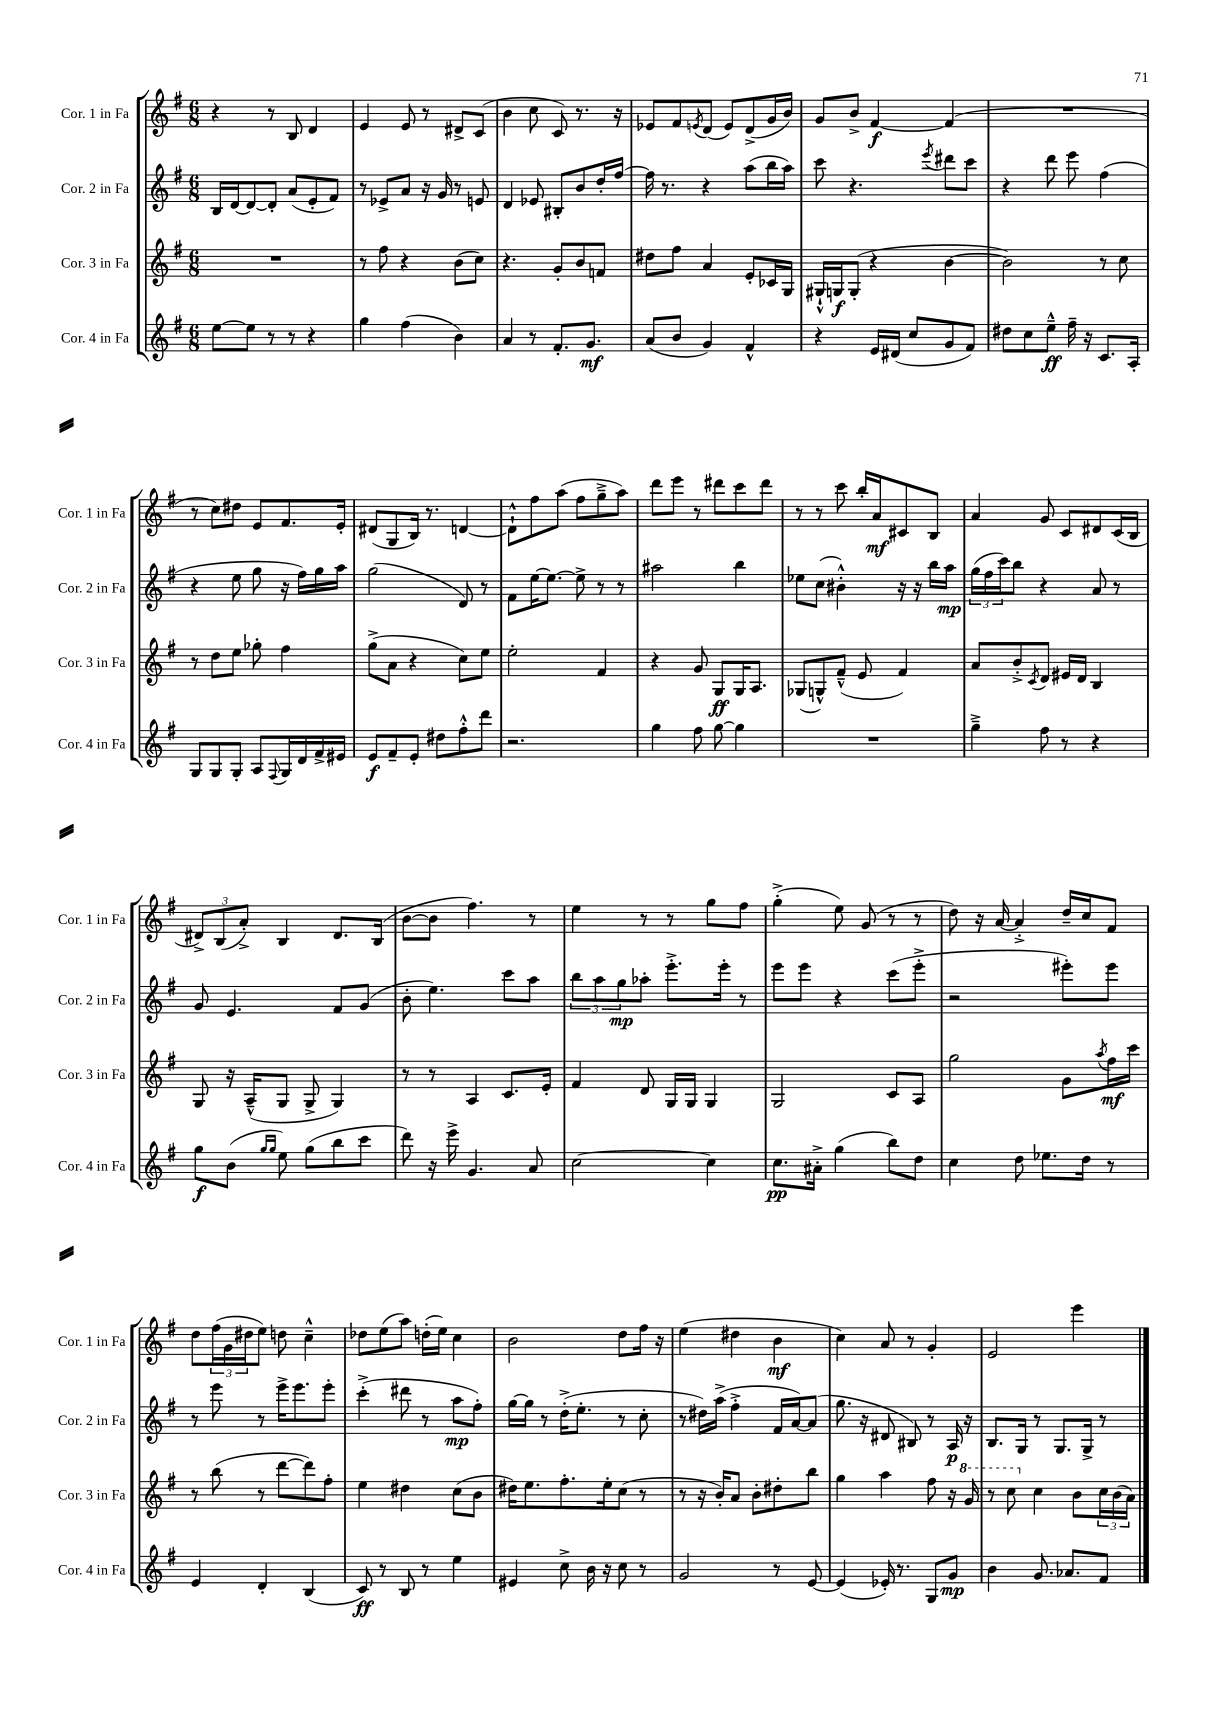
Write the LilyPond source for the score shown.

<<
\new StaffGroup <<
\new Staff = "s0" \with { instrumentName = "Cor. 1 in Fa" shortInstrumentName = "Cor. 1 in Fa" } {
    \clef treble \key g \major \numericTimeSignature \time 6/8
    r4 r8 b8 d'4 |
    e'4 e'8 r8 dis'8-> c'8( |
    b'4 c''8 c'8) r8. r16 |
    ees'8 fis'8 \acciaccatura { e'8 } d'8( e'8) d'8->( g'16 b'16) |
    g'8 b'8-> fis'4~\f fis'4( |
    R2. |
    r8 c''8) dis''8 e'8 fis'8. e'16-. |
    dis'8( g8 b16) r8. d'4~ |
    d'8-!-^ fis''8 a''8( fis''8 g''8---> a''8) |
    d'''8 e'''8 r8 dis'''8 c'''8 dis'''8 |
    r8 r8 c'''8 b''16-. a'16\mf cis'8 b8 |
    a'4 g'8 c'8 dis'8 c'16( b16 |
    \tuplet 3/2 { dis'8->) b8( a'8-.->) } b4 dis'8. b16( |
    b'8~ b'8 fis''4.) r8 |
    e''4 r8 r8 g''8 fis''8 |
    g''4-.->( e''8) g'8( r8 r8 |
    d''8) r16 a'16~ a'4-.-> d''16-- c''16 fis'8 |
    d''8 \tuplet 3/2 { fis''16( g'16 dis''16 } e''8) d''8 c''4---^ |
    des''8 e''8( a''8) d''16-.( e''16) c''4 |
    b'2 d''8 fis''16 r16 |
    e''4( dis''4 b'4\mf |
    c''4) a'8 r8 g'4-. |
    e'2 e'''4 \bar "|." |
}
\new Staff = "s1" \with { instrumentName = "Cor. 2 in Fa" shortInstrumentName = "Cor. 2 in Fa" } {
    \clef treble \key g \major \numericTimeSignature \time 6/8
    b16 d'16~ d'8~ d'8-. a'8( e'8-. fis'8) |
    r8 ees'8-> a'8 r16 g'16 r8 e'8 |
    d'4 ees'8 bis8-. b'8 d''16-. fis''16~ |
    fis''16 r8. r4 a''8( b''16 a''16) |
    c'''8 r4. \acciaccatura { e'''8 } dis'''8 c'''8 |
    r4 d'''8 e'''8 fis''4( |
    r4 e''8 g''8 r16 fis''16) g''16 a''16 |
    g''2( d'8) r8 |
    fis'8 e''16~ e''8.~ e''8-> r8 r8 |
    ais''2 b''4 |
    ees''8 c''8( bis'4-.-^) r16 r16 b''16 a''16\mp |
    \tuplet 3/2 { g''16( fis''16 c'''16) } b''8 r4 a'8 r8 |
    g'8 e'4. fis'8 g'8( |
    b'8-. e''4.) c'''8 a''8 |
    \tuplet 3/2 { b''8 a''8 g''8\mp } aes''8-. e'''8.-.-> e'''16-. r8 |
    e'''8 e'''8 r4 c'''8( e'''8-.-> |
    r2 eis'''8-.) eis'''8 |
    r8 e'''8 r8 e'''16-> e'''8. e'''8-. |
    c'''4-.->( dis'''8 r8 a''8\mp fis''8-.) |
    g''16~ g''16 r8 d''16-.->( e''8.-. r8 c''8-. |
    r8 dis''16) a''16->( fis''4-.-> fis'16 a'16~) a'8( |
    g''8. r16 dis'8 bis8) r8 a16\p r16 |
    b8. g16 r8 g8. g16-> r8 \bar "|." |
}
\new Staff = "s2" \with { instrumentName = "Cor. 3 in Fa" shortInstrumentName = "Cor. 3 in Fa" } {
    \clef treble \key g \major \numericTimeSignature \time 6/8
    R2. |
    r8 fis''8 r4 b'8( c''8) |
    r4. g'8-. b'8 f'8 |
    dis''8 fis''8 a'4 e'8-. ces'16 g16 |
    gis16-!-^ g16\f g8-.( r4 b'4~ |
    b'2) r8 c''8 |
    r8 d''8 e''8 ges''8-. fis''4 |
    g''8->( a'8 r4 c''8) e''8 |
    e''2-. fis'4 |
    r4 g'8 g8\ff g16 a8. |
    ges8( g8-^) fis'8---^( e'8 fis'4) |
    a'8 b'8-.-> \acciaccatura { c'8 } d'8 eis'16 d'16 b4 |
    g8 r16 a16---^( g8 g8-> g4) |
    r8 r8 a4 c'8. e'16-. |
    fis'4 d'8 g16 g16 g4 |
    g2 c'8 a8 |
    g''2 g'8 \acciaccatura { a''8 } fis''16\mf c'''16 |
    r8 b''8( r8 d'''8~ d'''8) fis''8-. |
    e''4 dis''4 c''8( b'8 |
    dis''16) e''8. fis''8.-. e''16-. c''8( r8 |
    r8 r16 b'16-.) a'8 b'8-. dis''8-. b''8 |
    g''4 a''4 fis''8 r16 \ottava #1 g''16 |
    r8 c'''8 \ottava #0 c''4 b'8 \tuplet 3/2 { c''16 b'16( a'16) } \bar "|." |
}
\new Staff = "s3" \with { instrumentName = "Cor. 4 in Fa" shortInstrumentName = "Cor. 4 in Fa" } {
    \clef treble \key g \major \numericTimeSignature \time 6/8
    e''8~ e''8 r8 r8 r4 |
    g''4 fis''4( b'4) |
    a'4 r8 fis'8.-. g'8.\mf |
    a'8( b'8 g'4) fis'4-^ |
    r4 e'16 dis'16( c''8 g'8 fis'8) |
    dis''8 c''8 e''8---^\ff fis''16-- r16 c'8. a16-. |
    g8 g8 g8-. a8 \appoggiatura { fis8 } g16 d'16 fis'16-> eis'16 |
    e'8\f fis'8-- e'8-. dis''8 fis''8-.-^ d'''8 |
    r2. |
    g''4 fis''8 g''8~ g''4 |
    R2. |
    g''4---> fis''8 r8 r4 |
    g''8\f b'8( \grace { g''16 g''16 } e''8) g''8( b''8 c'''8 |
    d'''8) r16 e'''16-> g'4. a'8 |
    c''2~ c''4 |
    c''8.\pp ais'16-.-> g''4( b''8) d''8 |
    c''4 d''8 ees''8. d''16 r8 |
    e'4 d'4-. b4( |
    c'8\ff) r8 b8 r8 e''4 |
    eis'4 c''8-> b'16 r16 c''8 r8 |
    g'2 r8 e'8~ |
    e'4( ees'16-.) r8. g8 g'8\mp |
    b'4 g'8. aes'8. fis'8 \bar "|." |
}
>>
>>
\layout { \context { \Score \remove "Bar_number_engraver" } }
